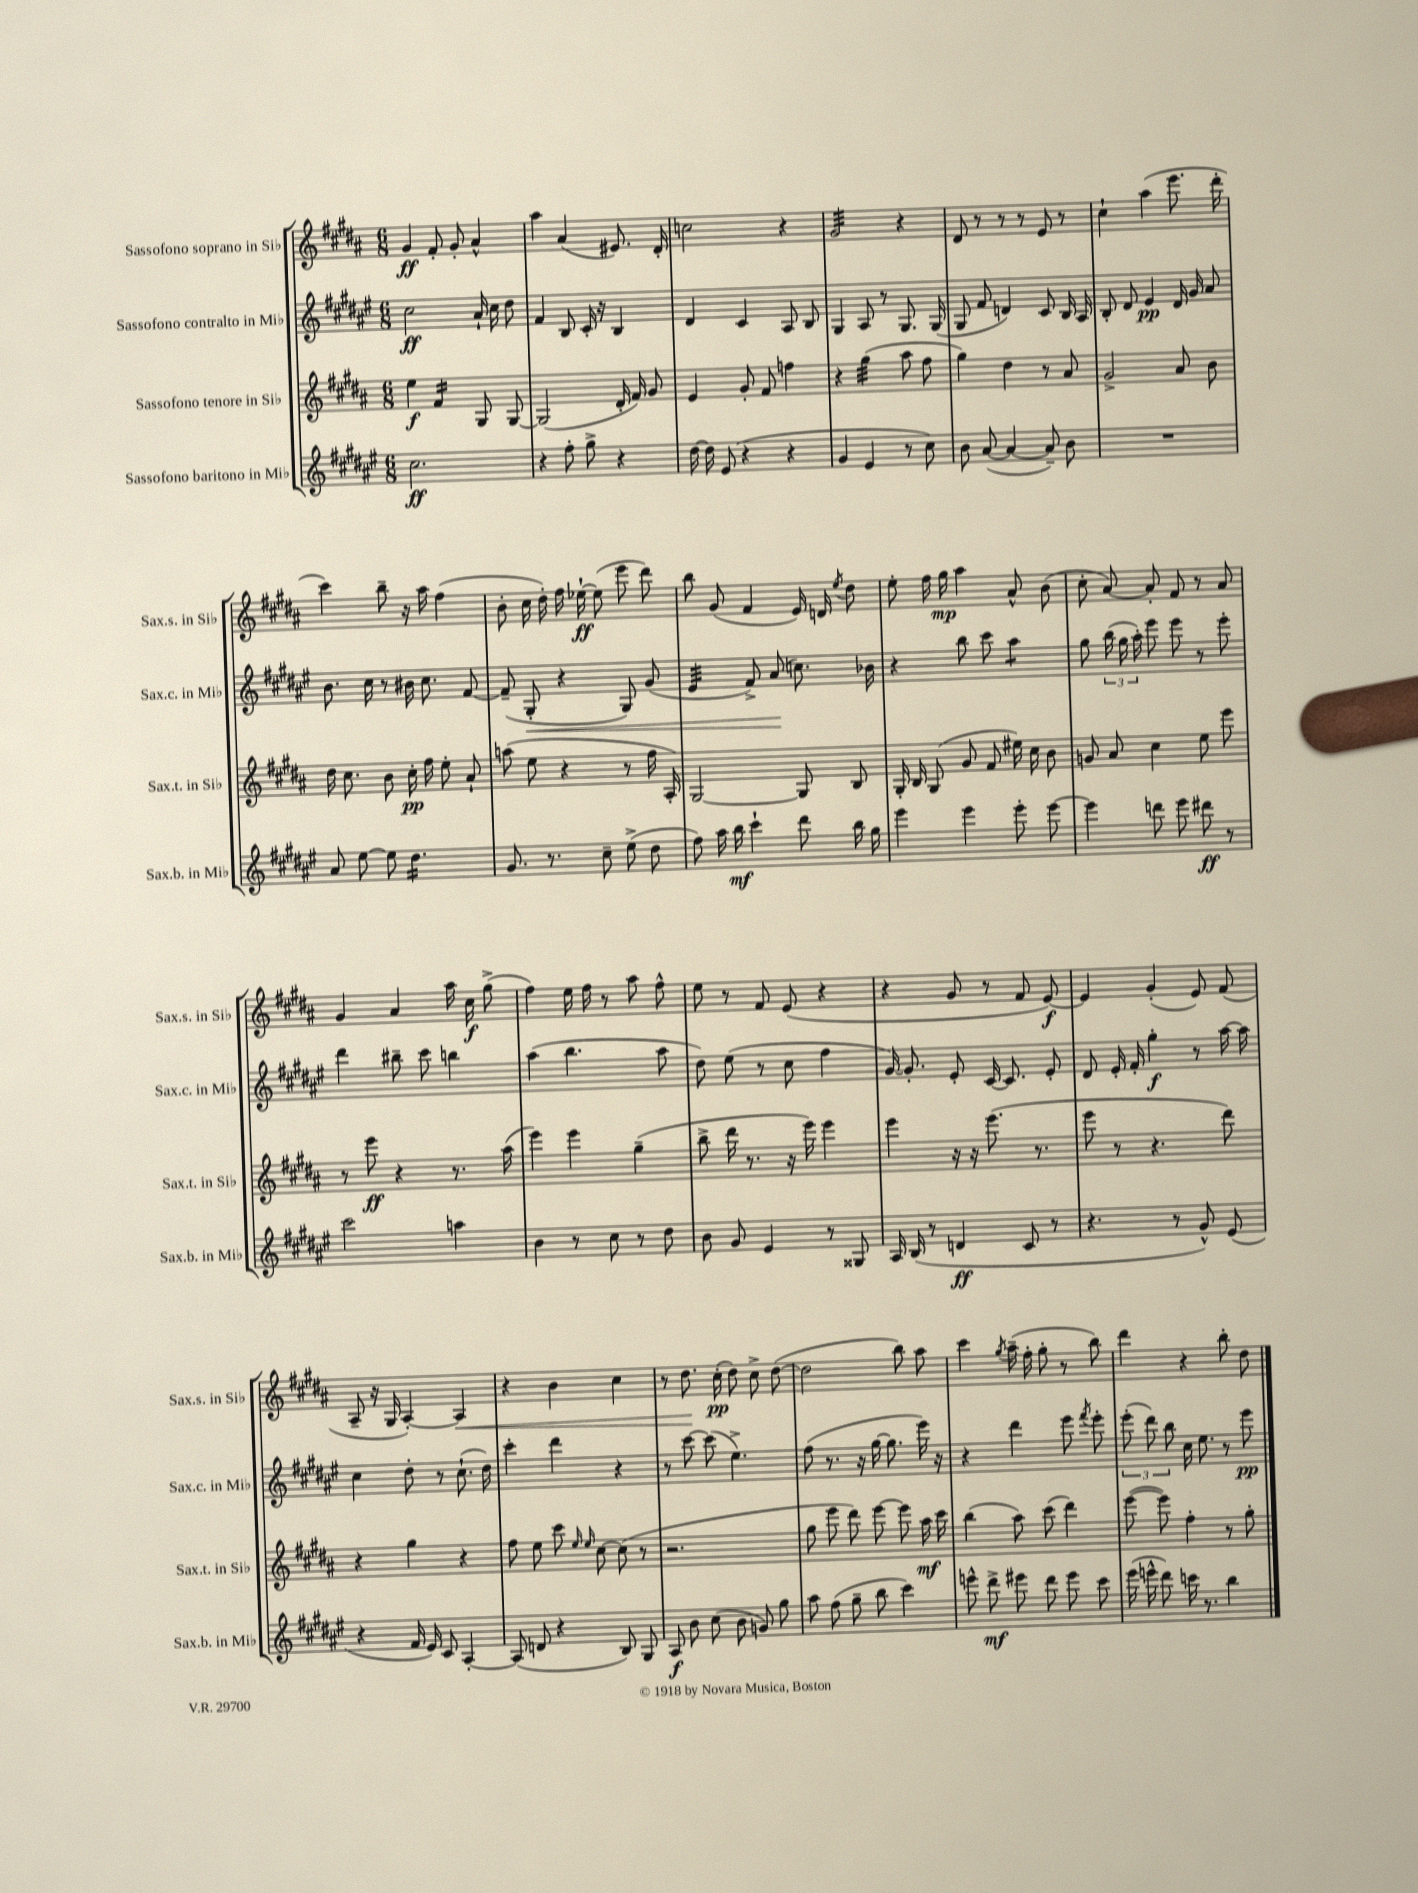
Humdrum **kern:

**kern	**kern	**kern	**kern
*staff4	*staff3	*staff2	*staff1
*clefG2	*clefG2	*clefG2	*clefG2
*k[f#c#g#d#a#e#]	*k[f#c#g#d#a#]	*k[f#c#g#d#a#e#]	*k[f#c#g#d#a#]
*M6/8	*M6/8	*M6/8	*M6/8
2.cc#\	4ee\	2cc#\	4g#/
.	4f#/	.	8f#'/
.	.	.	8g#'/
.	8G#/	16a#`/	4a#^^/
.	.	16cc#\	.
.	[8G#/	8dd#\	.
=	=	=	=
4r	(2G#/]	4f#/	4aa#\
8ff#'\	.	8B/	(4a#/
8gg#^\	.	16c#'/	.
.	.	16r	.
4r	16d#'/	4B/	8.e#/)
.	16f#/)	.	.
.	8g#/	.	.
.	.	.	16d#'/
=	=	=	=
[16dd#\	4e/	4d#/	2cc\
16dd#\]	.	.	.
(8e#/	.	.	.
4r	8g#'/	4c#/	.
.	8f#/	.	.
4r	4ff\	8A#/	4r
.	.	8B/	.
=	=	=	=
4g#/	4r	4G#/	2g#/
4e#/	(4gg#\	8A#/	.
.	.	8r	.
8r	8aa#\	8.G#/	4r
8cc#\)	8ff#\	.	.
.	.	(16G#/	.
=	=	=	=
8b\	4gg#\)	8G#/	8d#/
([8a#/	.	8f#/	8r
4a#/_	4dd#\	4d/)	8r
.	.	.	8r
8a#~/])	8r	8c#/	8e/
8b\	8a#/	16B/	8r
.	.	16A#/	.
=	=	=	=
2.r	2g#^/	8B'/	4cc#`\
.	.	8d#/	.
.	.	4e#/	(4aa#\
.	8a#/	16d#/	8.eee\
.	.	16g#/	.
.	8b\	8a#/	.
.	.	.	16ddd#'\
=	=	=	=
8a#/	16dd#\	8.b\	4ccc#\)
.	8.cc#\	.	.
[8ee#\	.	.	.
.	.	16cc#\	.
8ee#\]	8b\	8r	8bb~\
4.dd#\	16cc#'\	16b#\	16r
.	16ff#\	8.cc#\	16aa#\
.	8ee'\	.	(4ff#\
.	8a#`/	[8f#/	.
=	=	=	=
8.g#/	(8aa\	(8f#~/]	8b'\
.	8ee\	8G#'/	16cc#\
8.r	.	.	16dd#'\)
.	4r	4r	16ff#\
.	.	.	[16ee-`\
8cc#~\	.	.	(8ee-\]
(8ee#^\	8r	8G#/)	8eee\
8dd#\	16ff#\	(8g#/	8ddd#\)
.	16A#'/)	.	.
=	=	=	=
8ff#\)	[2G#/	4e#/	8bb\
16aa#\	.	.	(8g#/
16bb\	.	.	.
4ccc#`\	.	8f#^/)	4f#/
.	.	(8a#/	.
8ddd#\	8G#/]	8.cc\)	16e/)
.	.	.	16d/
.	.	.	8qee/
16bb\	8B/	.	8dd#\
16gg#\	.	16b-\	.
=	=	=	=
4eee#\	16G#'/	4r	8ee'\
.	16B/	.	.
.	(8G#/	.	16ff#\
.	.	.	16gg#\
4eee#\	8g#/	8bb\	4aa#\
.	8f#/	8ccc#\	.
8eee#'\	16ee#\)	4aa#\	8a#^^/
.	16cc#\	.	.
[8eee#\	8b\	.	(8b\
=	=	=	=
4eee#\]	8g/	8gg#\	8cc#'\
.	8a#/	(24bb\	[8a#/)
.	.	24gg#\	.
.	.	24aa#'\)	.
8ddd\	4cc#\	8eee#\	8a#'/]
8eee#\	.	8eee#\	8f#/
8ddd#\	8ee\	8r	8r
8r	8eee\	8eee#'\	8a#/
=	=	=	=
2ccc#\	8r	4ddd#\	4g#/
.	8eee\	.	.
.	4r	8bb#~\	4a#/
.	.	8ccc#\	.
4aa\	8.r	4bb\	16aa#\
.	.	.	16cc#\
.	.	.	(8gg#^\
.	(16aa#\	.	.
=	=	=	=
4b\	4eee\)	(4aa#\	4ff#\)
8r	4eee\	4.bb\	16ee\
.	.	.	16ff#\
8cc#\	.	.	8r
8r	(4gg#~\	.	8aa#\
8dd#\	.	8aa#\	8ff#^^\
=	=	=	=
8b\	8bb^\	8dd#\)	8ee\
8g#/	16ddd#\	(8ee#\	8r
.	8.r	.	.
4e#/	.	8r	8f#/
.	16r	8cc#\	(8e/
.	16eee\)	.	.
8r	4eee\	4ff#\	4r
8G##/	.	.	.
=	=	=	=
16A#/	4eee\	[16g#/)	4r
(16B/	.	8.g#'/]	.
8r	.	.	.
4d/	16r	8e#'/	8g#/
.	16r	.	.
.	(8.eee\	[16c#/	8r
.	.	8.c#/]	.
8c#/	.	.	8f#/
.	8.r	.	.
8r	.	8e#'/	[8e/)
=	=	=	=
4.r	8eee\	8d#/	4e/]
.	8r	16e#'/	.
.	.	16f#'/	.
.	4.r	4gg#'\	(4g#'/
8r	.	.	.
8g#^^/)	.	8r	8e/)
(8e#/	8ddd#\)	[16aa#\	(8f#/
.	.	16aa#\]	.
=	=	=	=
4r	4r	4cc#\	8A#~/
.	.	.	16r
.	.	.	16G#/
16f#/	4gg#\	8dd#'\	[4A#'/)
16e#/)	.	.	.
8c#/	.	8r	.
[4A#'/	4r	(8.cc#`\	4A#/]
.	.	16dd#\)	.
=	=	=	=
(8A#/]	8ff#\	4ccc#'\	4r
8d/	8ee\	.	.
4r	8ccc#\	4ddd#\	4b\
.	16qqee/	.	.
.	16qqee/	.	.
.	[8cc#\	.	.
8B/)	(8cc#\]	4r	4cc#\
8G#/	8r	.	.
=	=	=	=
8A#/	2.r	8r	8r
8b\	.	[8ccc#\	8.dd#\
(8cc#\	.	(8ccc#\]	.
.	.	.	(16cc#'\
8b\	.	4.ee#^\)	8dd#\)
8g/)	.	.	8cc#^\
8gg#\	.	.	([8dd#\
=	=	=	=
8aa#\	8gg#\	(8ff#\	2dd#\]
(8ff#\	8eee\	8.r	.
8gg#~\	8ddd#\)	.	.
.	.	16r	.
8bb\	[8eee\	[16gg#\	.
.	.	8.gg#\]	.
4ccc#\)	8eee\]	.	8bb\)
.	16aa#\	16eee#\)	8aa#\
.	16ccc#\	16r	.
=	=	=	=
8eee^^\	(4bb\	4r	4ccc#\
8ddd#^\	.	.	.
.	.	.	8qgg#/
8eee#\	8aa#\)	4ddd#\	(16aa#~\
.	.	.	16ff#'\
8ddd#\	(8ccc#\	.	8gg#'\
8eee#\	4ddd#\)	8eee#\	8r
.	.	8qfff#/	.
8ccc#\	.	8eee#'\	8bb\)
=	=	=	=
(16eee#\	([8eee\	(12eee#'\	4ddd#\
16eee^^\	.	.	.
.	.	12ddd#\)	.
8ddd#\)	8eee\])	.	.
.	.	12bb\	.
16ccc\	4ff#'\	16cc#\	4r
8.r	.	8.ee#\	.
4bb\	8r	8r	8bb'\
.	8gg#'\	8eee#\	8dd#\
==	==	==	==
*-	*-	*-	*-
